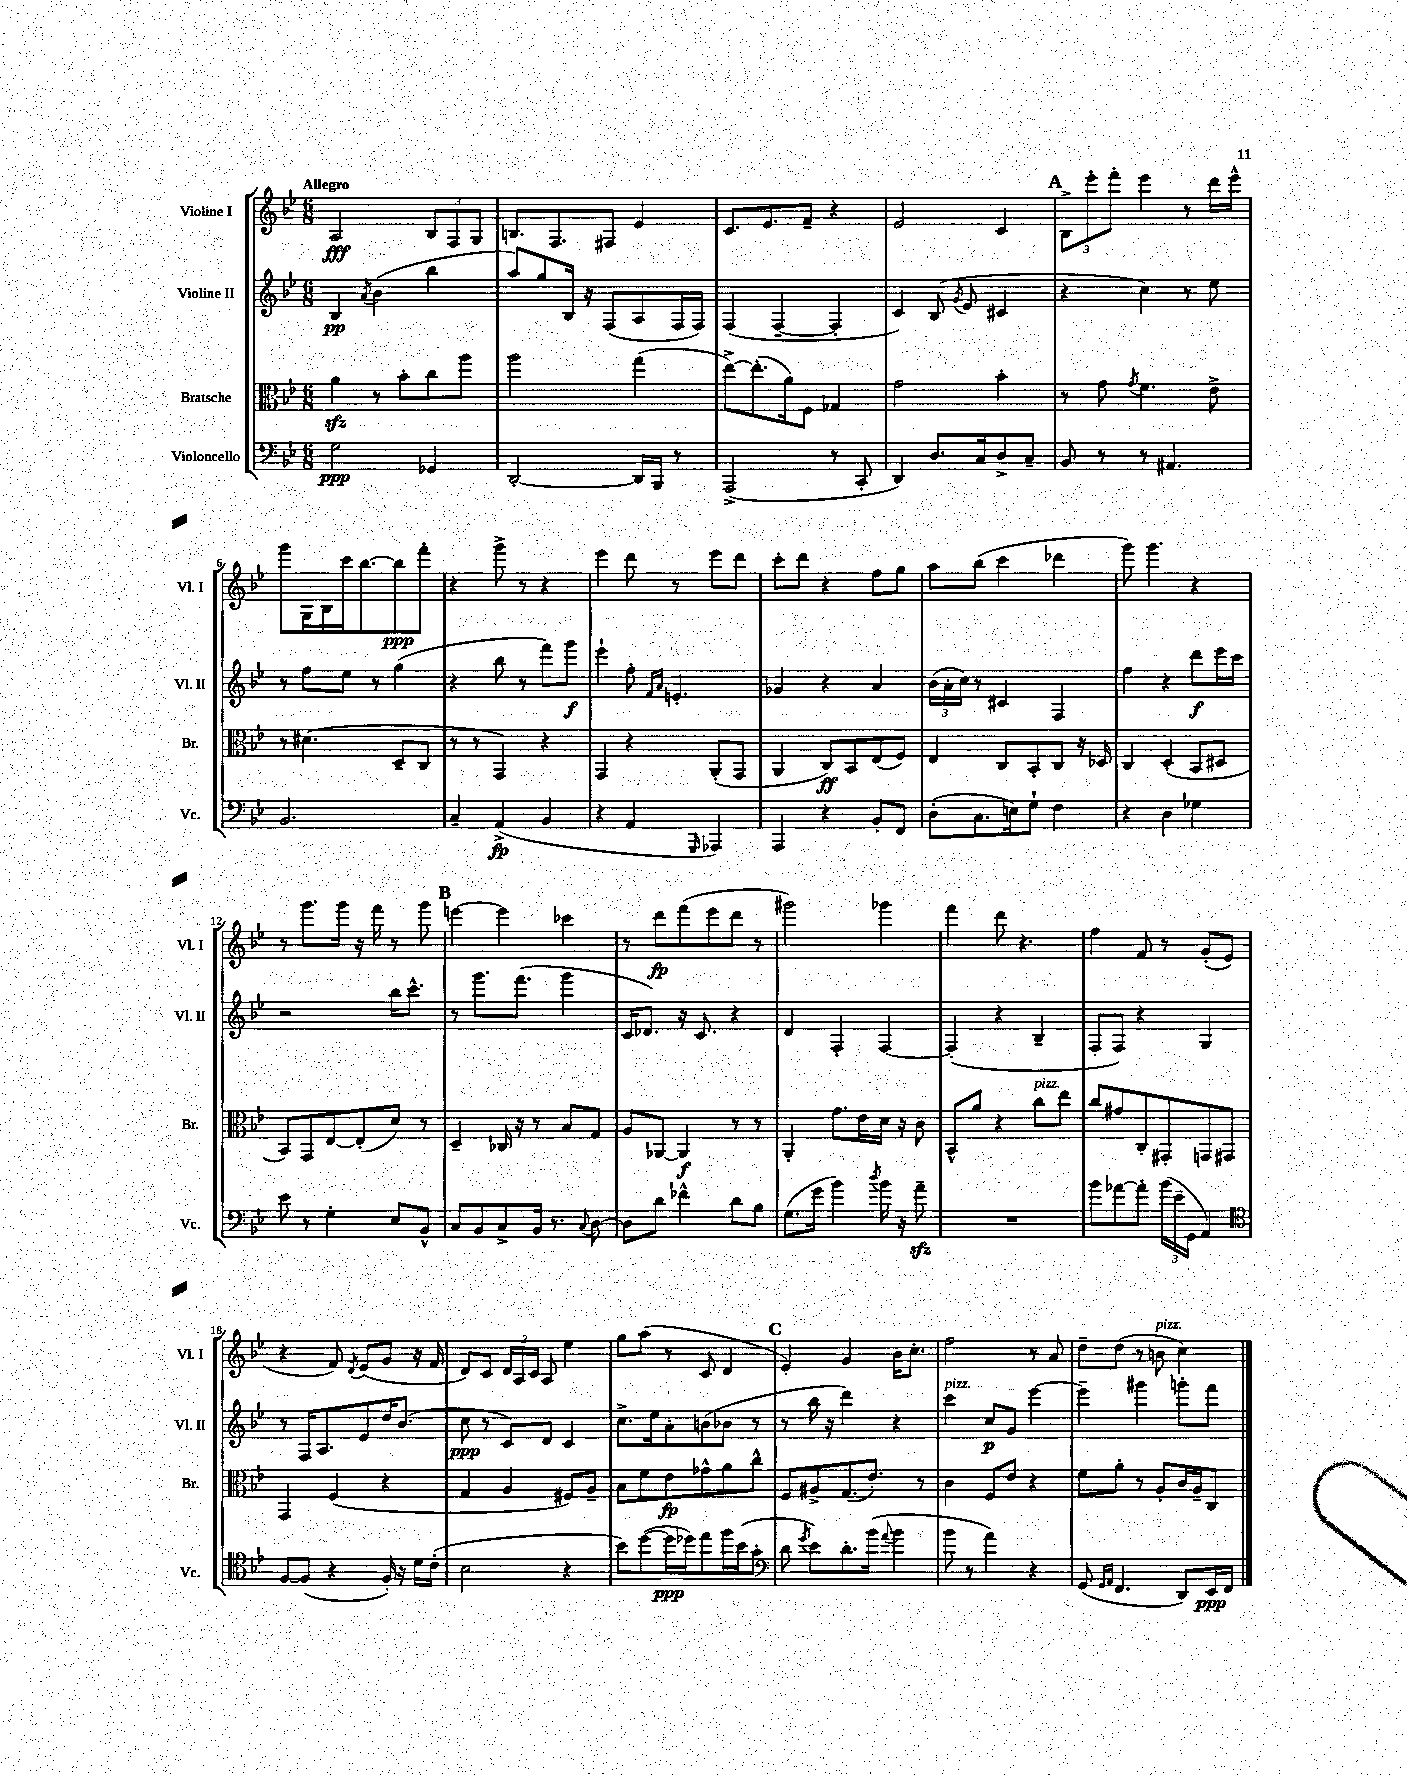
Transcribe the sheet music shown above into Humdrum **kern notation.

**kern	**kern	**kern	**kern
*staff4	*staff3	*staff2	*staff1
*clefF4	*clefC3	*clefG2	*clefG2
*k[b-e-]	*k[b-e-]	*k[b-e-]	*k[b-e-]
*M6/8	*M6/8	*M6/8	*M6/8
2G\	4a\	4B-/	2A/
.	.	8qa/	.
.	8r	(4b-\	.
.	8b-'\L	.	.
4GG-/	8cc\	4bb-\	12B-/L
.	.	.	12F/
.	8aa\J	.	.
.	.	.	12G/J
=	=	=	=
[2DD'/	2aa\	8aa/L)	8.B/L
.	.	8gg/	.
.	.	.	8.F/
.	.	16B-/Jk	.
.	.	16r	.
.	.	(8F/L	8F#/J
16DD/]LL	(4gg\	8A/	4e-/
16BBB-/JJ	.	.	.
8r	.	16F/L	.
.	.	16F/JJ)	.
=	=	=	=
(2AAA^/	[8ee-^\L)	(4F/	8.c/L
.	(8.ee-'\]	.	.
.	.	.	8.e-/
.	.	[4F~/	.
.	16a\k)	.	.
.	8F\J	.	8f~/J
8r	4G-/	4F'/]	4r
8CC'/	.	.	.
=	=	=	=
4DD/)	2g\	4c/)	2e-/
8.D/L	.	(8B-/	.
.	.	8qg/	.
.	.	8e-/	.
16C/k	.	.	.
8D^/	4b-'\	4c#/	4c/
8C~/J	.	.	.
=	=	=	=
8BB-/	8r	4r	12B-^\L
.	.	.	12eee-'\
8r	8g\	.	.
.	.	.	12fff'\J
.	8qg/	.	.
8r	4.f\	4cc\)	4eee-\
4.AA#/	.	.	.
.	.	8r	8r
.	8e-^\	8ee-\	16ddd\LL
.	.	.	16eee-^^\JJ
=	=	=	=
2.BB-/	8r	8r	8ggg\L
.	(4.d#\	8ff\L	16G\L
.	.	.	16B-\
.	.	8ee-\J	16ccc\J
.	.	.	[8.bb-\
.	.	8r	.
.	8D~/L	(4gg\	8bb-\]
.	8C/J	.	8fff'\J
=	=	=	=
4C~/	8r	4r	4r
.	8r	.	.
(4AA^/	4GG/)	8bb-\	8ggg^\
.	.	8r	8r
4BB-/	4r	8fff\L)	4r
.	.	8ggg\J	.
=	=	=	=
4r	4GG/	4eee-`\	4eee-\
4AA/	4r	8ff'\	8ddd\
.	.	16qqf/LL	.
.	.	16qqa/JJ	.
.	.	4.e'/	8r
16qqGGG/	.	.	.
4AAA-/)	(8AA'/L	.	8eee-\L
.	8GG/J	.	8ddd\J
=	=	=	=
4AAA/	4AA/	4g-/	8ccc'\L
.	.	.	8ddd\J
4r	8C/L)	4r	4r
.	8BB-/	.	.
8BB-'/L	(8E-/	4a/	8ff\L
8FF/J	8F/J)	.	8gg\J
=	=	=	=
(8D'\L	4E-/	(24b-\LL	8aa\L
.	.	24a'\	.
.	.	24cc\JJ)	.
8.C\	.	8r	(8bb-\J
.	8C/L	4c#/	4ccc\
16E\k)	.	.	.
8G`\J	8BB-'/	.	.
4F\	8C/J	4F/	4ddd-\
.	16r	.	.
.	16D-/	.	.
=	=	=	=
4r	4C/	4ff\	8ggg\)
.	.	.	4.ggg\
4D\	(4D'/	4r	.
4G-\	8BB-/L	8ddd\L	4r
.	8D#/J	16eee-\L	.
.	.	16ccc\JJ	.
=	=	=	=
8e-\	8BB-/L)	2r	8r
8r	8GG/	.	8.ggg\L
4G'\	[8E-/	.	.
.	.	.	16ggg\Jk
.	(8E-'/]	.	16r
.	.	.	16fff\
8E-/L	8d/J)	16bb-\LK	8r
.	.	8.ccc^^\J	.
8BB-^^/J	8r	.	8ggg\
=	=	=	=
8C/L	4D~/	8r	[4eee\
8BB-/	.	8.ggg\L	.
8C^/	16C-/	.	4eee\]
.	16r	(8.fff\J	.
16BB-/Jk	8r	.	.
8.r	.	.	.
.	8B-/L	4ggg\	4ccc-\
8qqC/	.	.	.
[8D\	8G/J	.	.
=	=	=	=
8D\]L	8A/L	16c/LK	8r
.	.	8.d-/J)	.
8d\J	[8AA-/J	.	8ddd\L
4f-^^\	4AA-/]	16r	(8fff\
.	.	8.c/	.
.	.	.	8eee-\
8d\L	8r	4r	8ddd\J
8B-\J	8r	.	8r
=	=	=	=
(8.G\L	4AA'/	4d/	2ggg#\)
16g\Jk	.	.	.
4b-\)	8.g\L	4F'/	.
.	16e-\L	.	.
8qdd/	.	.	.
16b-\	16d\JJ	[4F/	4ggg-\
16r	16r	.	.
8a~\	8c\	.	.
=	=	=	=
2.r	8BB-^^/L	(4F'/]	4fff\
.	8a/J	.	.
.	4r	4r	8ddd\
.	.	.	4.r
.	8cc\L	4B-~/	.
.	8ee-\J	.	.
=	=	=	=
8b-\L	8cc/L	8F'/L	4ff\
[8a-\	8g#/	8F/J)	.
8a-'\]J	8C'/	4r	8f/
(24b-\LL	8GG#'/	.	8r
24e-~\	.	.	.
24GG\JJ	.	.	.
4AA/)	8GG/	4G/	(8g'/L
.	8GG#/J	.	8e-/J
=	=	=	=
*clefC4	*	*	*
[8F/L	4GG/	8r	4r
(8F/]J	.	16F/LK	.
.	.	8.A/	.
4r	(4F/	.	8f/)
.	.	.	8qd/
.	.	8e-/	(8e-/L
16F'/)	4r	16dd/K	8g/J
16r	.	(8.b-/J	.
16d\LL	.	.	16r
(16c'\JJ	.	.	16f/
=	=	=	=
2B-\	4G/	8cc\	8d/L)
.	.	8r	8c/J
.	4A/	8c/L)	24d/LL
.	.	.	24A/
.	.	.	24c/JJ
.	.	8d/J	8A/
4r	8F#/L)	4c/	4ee-\
.	8A~/J	.	.
=	=	=	=
8b-\L)	8B-\L	8.cc^\L	8gg\L
([8dd\	8f\	.	(8aa\J
.	.	16ee-\k	.
16dd\]L	8e-\	8a'\	8r
16dd-\J)	.	.	.
8ee-\	8g-^^\	(8b\	8c/
16ff\L	8a\	8b-\J	4d/
(16b-\J	.	.	.
8g'\J	8cc^^\J	8r	.
=	=	=	=
*clefF4	*	*	*
8d\	8F/L	8r	4e-'/)
8qg/	.	.	.
8e-\L)	8A#^/	16bb-\	.
.	.	16r	.
8.d'\	(8.G/	4ddd\)	4g/
(16b-\Jk	8.e-'/J)	.	.
8qqa/	.	.	.
4b-\	.	4r	16b-\LK
.	.	.	8.cc'\J
.	8r	.	.
=	=	=	=
8b-\	4c\	4ccc\	2ff\
8r	.	.	.
4a\)	8F/L	8cc/L	.
.	8e-/J	8g/J	.
4r	4r	[4eee-\	8r
.	.	.	8a/
=	=	=	=
(8GG/	8f\L	4eee-~\]	8dd~\L
16qqGG/LL	.	.	.
16qqAA/JJ	.	.	.
4.FF/	8a'\J	.	(8dd\J
.	8r	4ggg#\	8r
.	8A'/L	.	8b\
8DD/L)	16c/L	8ggg'\L	4cc\)
.	16A~/J	.	.
16EE-/L	8C/J	8fff\J	.
16FF/JJ	.	.	.
==	==	==	==
*-	*-	*-	*-
